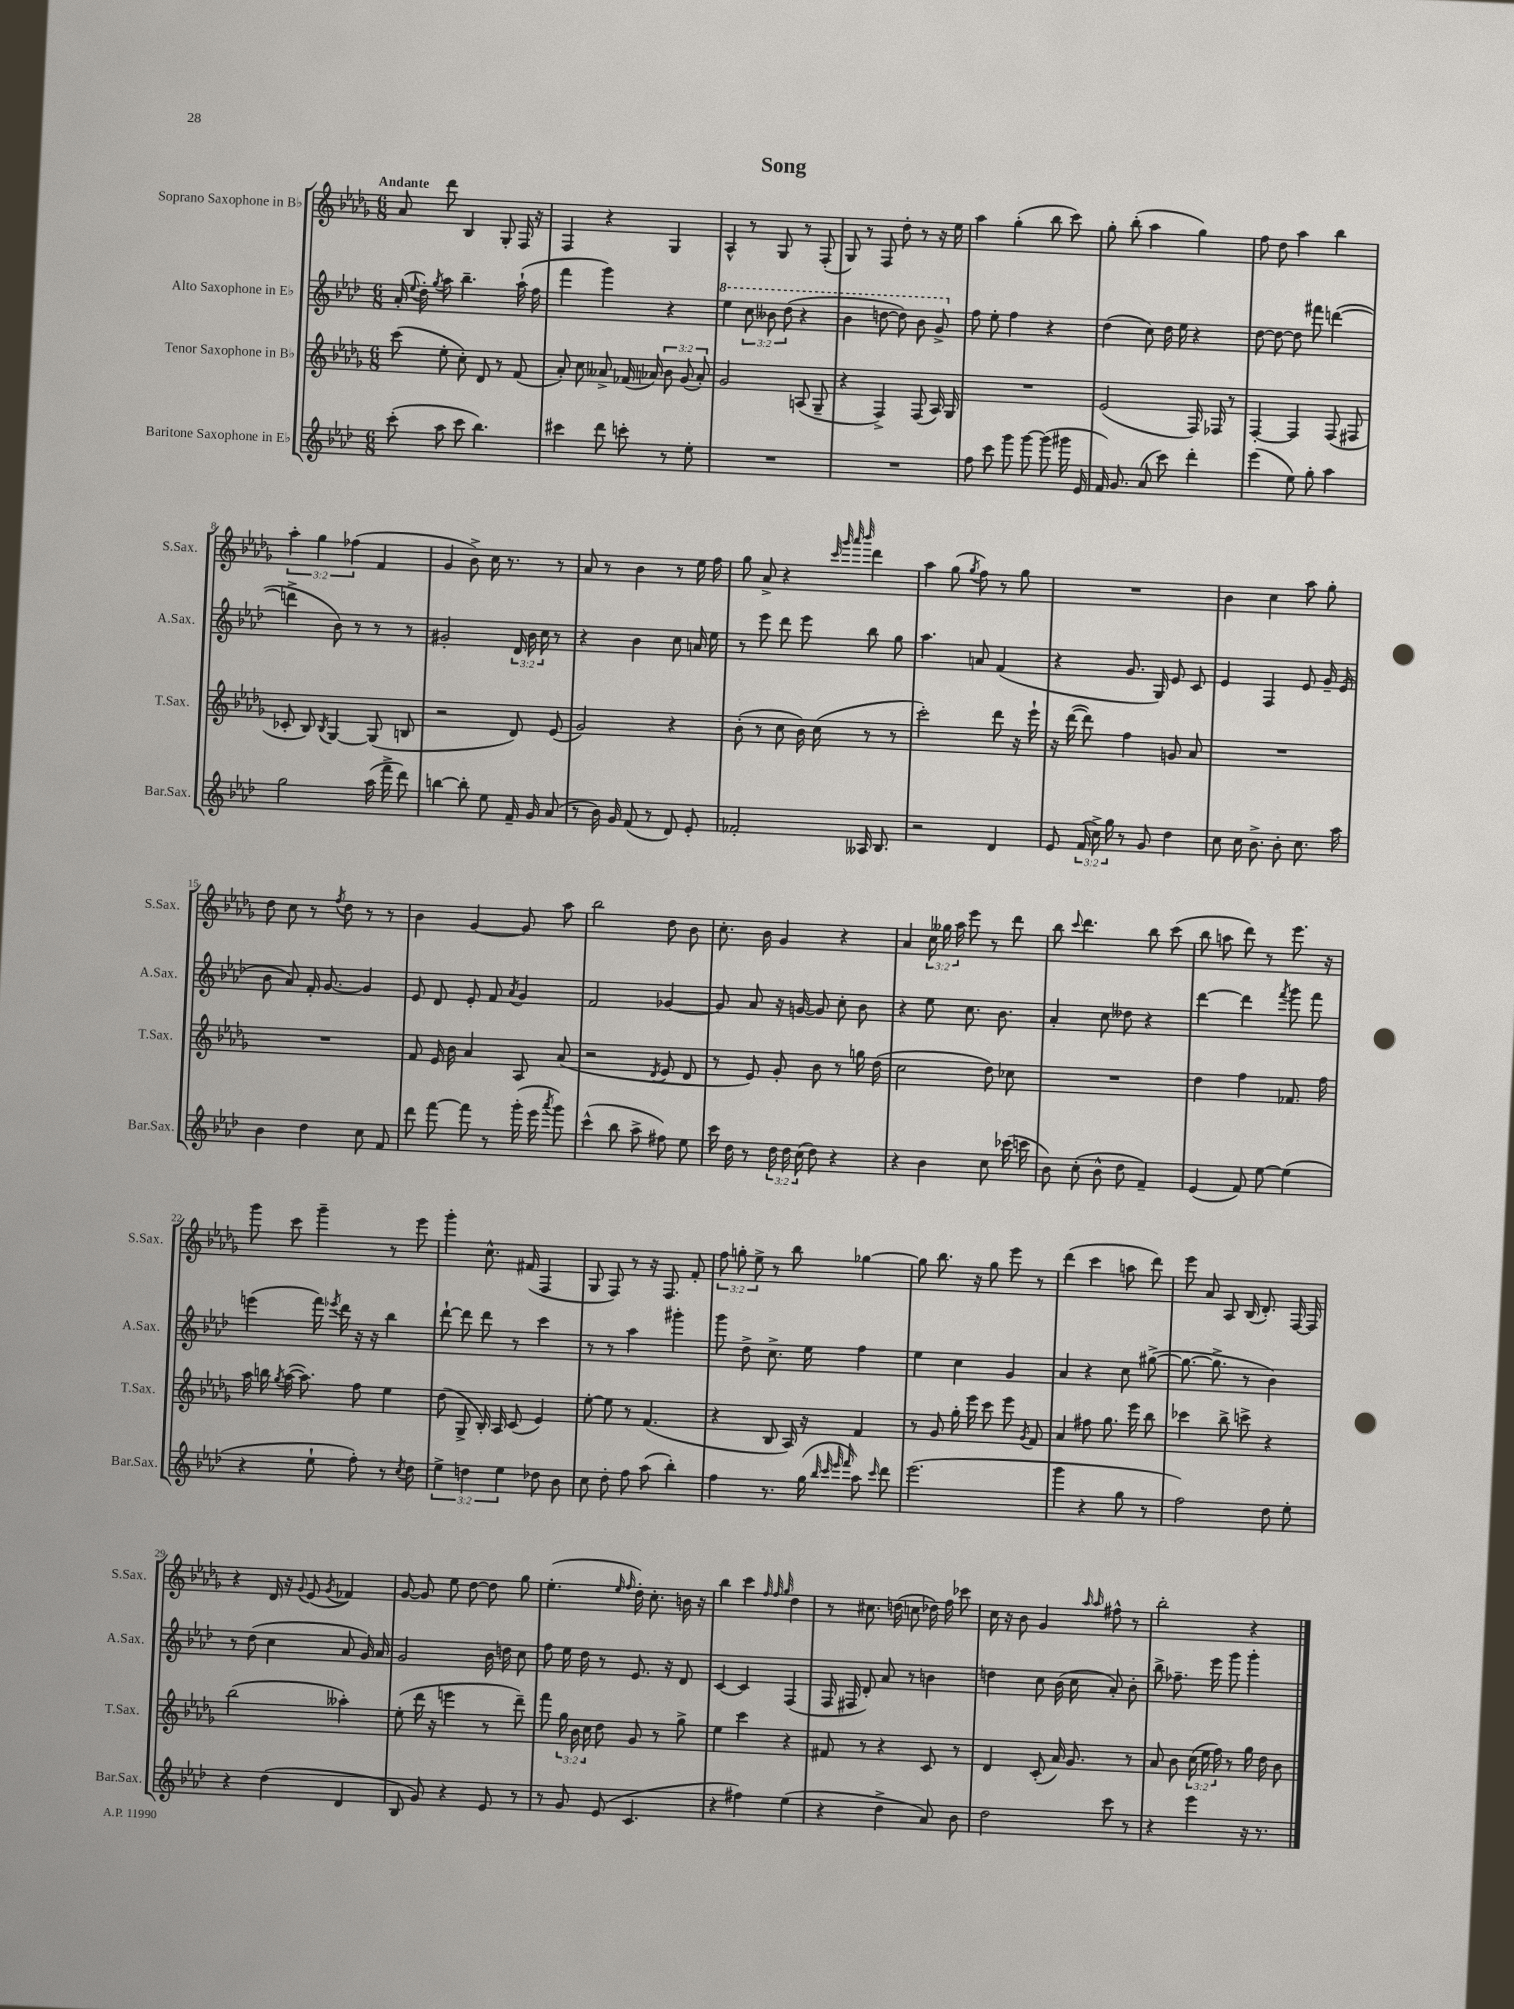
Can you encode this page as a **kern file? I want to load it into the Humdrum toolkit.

**kern	**kern	**kern	**kern
*staff4	*staff3	*staff2	*staff1
*clefG2	*clefG2	*clefG2	*clefG2
*k[b-e-a-d-]	*k[b-e-a-d-g-]	*k[b-e-a-d-]	*k[b-e-a-d-g-]
*M6/8	*M6/8	*M6/8	*M6/8
(8ccc'	(8ccc	(16a-'	8a-
.	.	8qqee-	.
.	.	16dd-')	.
.	.	8qgg	.
8aa-	8ee-'	8aa-	8ddd-
8ccc	8cc')	4.bb-~	4B-
4.bb-)	8d-	.	.
.	8r	.	8G-'
.	(8f	(16aa-`	16F
.	.	16ff	16r
=	=	=	=
4ccc#	8a-')	4fff	4F
.	8cc	.	.
8ddd-	8a--^	4ggg)	4r
8ccc'	(16f-	.	.
.	16a-)	.	.
8r	12b-	4r	4G-
.	(12g-	.	.
8ee-'	.	.	.
.	12a-')	.	.
=	=	=	=
2.r	2g-	4eee-	4A-^^
.	.	12ccc	8r
.	.	12bb--	.
.	.	.	8G-
.	.	(12ddd-	.
.	(8A	4r	8r
.	8G-~	.	(8F'
=	=	=	=
2.r	4r	4bb-	8G-)
.	.	.	8r
.	4F^)	[8ddd	8F
.	.	8ddd])	8dd-'
.	(8F	8bb-	8r
.	16A-)	8gg^	16r
.	16G-	.	16ee-
=	=	=	=
8ff	2.r	8ff	4aa-
8ccc	.	8ee-'	.
8ggg	.	4ff	(4gg-'
[8ggg	.	.	.
(8ggg]	.	4r	8bb-
16ggg#	.	.	8ccc)
16e-	.	.	.
=	=	=	=
16f)	(2e-	(4dd-	8gg-'
8.g	.	.	.
.	.	.	(8bb-'
(8a-	.	8cc)	4aa-
8ccc)	.	16dd-	.
.	.	16ee-	.
4ddd-'	16F)	4r	4gg-)
.	16F-	.	.
.	8r	.	.
=	=	=	=
(4eee-	[4F'	[8dd-	8ff
.	.	8dd-_	8dd-
8ee-)	4F]	8dd-]	4aa-
8gg'	.	8fff#	.
4aa-	(8F	([4ddd	4bb-
.	8F#	.	.
=	=	=	=
2gg	8c-'	4ddd^]	6aa-'
.	8B-)	.	.
.	.	.	6gg-
.	8qB-	.	.
.	[4G-	8b-)	.
.	.	.	(6ff-
.	.	8r	.
(16aa-	(8G-]	8r	4f
16fff^	.	.	.
8ddd-)	8B	8r	.
=	=	=	=
[4bb	2r	2g#'	4g-
8bb']	.	.	8b-^)
8ee-	.	.	16cc
.	.	.	8.r
16f~	8d-)	24d-	.
.	.	24b-	.
16g	.	.	.
.	.	24cc	.
(8a-	(8e-	8r	8r
=	=	=	=
8r	2g-)	4r	8a-
16b-)	.	.	8r
16g	.	.	.
(8f	.	4b-	4b-
8r	.	.	.
8d-)	4r	8cc	8r
8e-'	.	16a	16ee-
.	.	16ee-	16ff
=	=	=	=
2f-'	(8b-'	8r	8gg-
.	8r	8eee-	8a-^
.	8cc	8ddd-	4r
.	16b-)	8eee-	.
.	(16cc	.	.
.	.	.	32qqccc
.	.	.	32qqggg-
.	.	.	32qqaaa-
.	.	.	32qqbbb-
16A--	8r	8bb-	4ddd-
8.B-	.	.	.
.	8r	8gg	.
=	=	=	=
2r	2ccc')	4.aa-	4aa-
.	.	.	(8gg-
.	.	.	8qgg-
.	.	8a	8ff)
4d-	8ddd-	(4f	8r
.	16r	.	8gg-
.	16eee-`	.	.
=	=	=	=
8e-	16r	4r	2.r
.	([16ddd-	.	.
(24f	8ddd-])	.	.
24cc^)	.	.	.
24gg	.	.	.
8r	4ff	8.g	.
8g	.	.	.
.	.	16G)	.
4dd-	8g	8e-	.
.	8a-	8c	.
=	=	=	=
8cc	2.r	4e-	4b-
16cc	.	.	.
8.b-^	.	.	.
.	.	4F	4cc
8b-'	.	.	.
8.cc	.	8e-	8aa-
.	.	16g~	8gg-'
16aa-	.	(16e-	.
=	=	=	=
4b-	2.r	8b-	8dd-
.	.	8a-)	8cc
4dd-	.	16f'	8r
.	.	[8.g	.
.	.	.	8qff
.	.	.	8dd-
8cc	.	4g]	8r
8f	.	.	8r
=	=	=	=
8ddd-	8f	8e-	4b-
[8fff	16e-	8d-	.
.	16b-	.	.
8fff]	4a-	8e-'	[4g-
8r	.	8f	.
.	.	8qa-	.
(16ggg'	8A-	4g	8g-]
16eee-	.	.	.
8qaaa-	.	.	.
8ggg)	(8a-	.	8aa-
=	=	=	=
(4ccc^^	2r	2f	2bb-
8bb-	.	.	.
8aa-^	.	.	.
.	8qd-	.	.
8ff#)	8e-	[4g-	8dd-
8ee-	8d-	.	8b-
=	=	=	=
16ccc	8r	8g-]	8.cc'
16dd-	.	.	.
8r	8e-)	8a-	.
.	.	.	16b-
24dd-	8g-'	16r	4g-
24dd-	.	.	.
.	.	[16g	.
(24cc	.	.	.
8dd-)	8b-	8g]	.
4r	8r	8cc'	4r
.	16gg	8b-	.
.	(16dd-	.	.
=	=	=	=
4r	2cc	4r	4a-
4b-	.	8ee-	24cc
.	.	.	24gg--
.	.	.	24aa-
.	.	8.cc	8eee-
8cc	8dd-)	.	8r
.	.	8.b-	.
(16ccc-	8cc-	.	8ddd-
16ccc	.	.	.
=	=	=	=
8b-)	2.r	4a-'	8bb-
.	.	.	8qqccc
(8cc'	.	.	4.ddd-
8b-^^	.	8cc	.
8dd-	.	8dd--	.
4f~)	.	4r	8bb-
.	.	.	(8ccc
=	=	=	=
(4e-	4dd-	[4ddd-	8bb-
.	.	.	8aa
8f)	4ff	4ddd-]	8ddd-)
[8ee-	.	.	8r
.	.	8qfff	.
(4ee-]	8.f-	8ggg	8.eee-
.	.	8fff	.
.	16ff	.	16r
=	=	=	=
4r	16aa-	(4eee	8ggg-
.	16bb	.	.
.	8qgg-	.	.
.	([16aa-	.	8ccc
.	8.aa-])	.	.
8ee-`	.	16fff)	4ggg-~
.	.	8qeee-	.
.	.	16ddd-	.
8ff')	8ff	16r	.
.	.	16r	.
8r	4ee-	4bb-	8r
8qcc	.	.	.
8dd-	.	.	8eee-
=	=	=	=
6ee-^	(8dd-	[8ddd-`	4ggg-'
.	8G-^	8ddd-]	.
6dd	.	.	.
.	16B-')	8ddd-	8.cc^^
.	16A-	.	.
6ee-	.	.	.
.	(8c	8r	.
.	.	.	(16f#
8dd-	4e-)	4ccc	4F
8b-	.	.	.
=	=	=	=
8cc	[8ee-'	8r	8G-
8dd-'	8ee-]	8r	8F)
8ff	8r	4aa-	8r
(8aa-	(4.f	.	16r
.	.	.	8.F
4bb-')	.	4ggg#'	.
.	.	.	8f'
=	=	=	=
4ff	4r	8ggg	12ff
.	.	.	12gg'
.	.	8dd-^	.
.	.	.	12ee-^
8.r	8B-	8.cc^	8r
.	16A-)	.	8bb-
(16gg	16r	16ee-	.
32qqbb-	.	.	.
32qqccc	.	.	.
32qqeee-	.	.	.
32qqfff	.	.	.
8aa-)	4f	4ff	[4gg-
16qqccc	.	.	.
8ddd-	.	.	.
=	=	=	=
(2.eee-	8r	4ee-	8gg-]
.	8g-	.	8.bb-
.	16gg-'	4cc	.
.	16eee-	.	16r
.	8ccc	.	8gg-
.	8eee-	4g	8eee-
.	8qg-	.	.
.	8f	.	8r
=	=	=	=
4ggg	4a-	4a-	(4ddd-
4r	8ff#	4r	4ccc
.	8.gg-	.	.
8gg	.	8cc	8aa
.	16eee-	.	.
8r	8bb-	([8gg#^	8ddd-)
=	=	=	=
2ff)	4ccc-	8.gg#_	8eee-
.	.	.	8a-
.	.	8.gg#^]	.
.	8bb-^	.	8A-
.	8ccc^	8r	(16B-
.	.	.	8.d-')
8dd-	4r	4b-)	.
8ee-'	.	.	[16F
.	.	.	16F]
=	=	=	=
4r	(2bb-	8r	4r
.	.	(8dd-	.
(4dd-	.	4cc	16d-
.	.	.	16r
.	.	.	8qqg-
.	.	.	(8e-
.	.	.	8qg-
4d-	4aa--')	8a-	4f-)
.	.	16g)	.
.	.	16a-	.
=	=	=	=
8B-	(8ee-'	2g	[8g-
8g)	16ddd-	.	8g-]
.	16r	.	.
4r	4eee	.	8ee-
.	.	.	[8dd-
8e-	8r	16b-	8dd-]
.	.	16dd	.
8r	8ddd-~)	8cc	8gg-
=	=	=	=
8r	8fff	8ff	(4.ee-'
8g	24gg-	16ee-	.
.	24b-	.	.
.	.	16dd-	.
.	24cc	.	.
(8e-	8dd-	8r	.
.	.	.	16qqee-
.	.	.	16qqff
4.c	8g-	8.e-	16dd-')
.	.	.	8.cc'
.	8r	.	.
.	.	16r	.
.	8gg-^	8d-	16b
.	.	.	16r
=	=	=	=
4r	4ee-	[4c	4bb-
4ff#)	4ccc	4c]	4ccc
.	.	.	32qqff
.	.	.	32qqff
.	.	.	32qqgg-
(4ee-	4r	(4F	4dd-
=	=	=	=
4r	8f#	16F	8r
.	.	16F#	.
.	8r	8d-')	8.cc#
4dd-^	4r	8a-	.
.	.	.	(16dd
.	.	8r	8cc
8a-)	8c	4b	16dd-)
.	.	.	16ff
8b-	8r	.	8ccc-
=	=	=	=
2dd-	4d-	4dd	16cc
.	.	.	16r
.	.	.	8b-
.	(8c'	8cc	4g-
.	16a-)	(16b-	.
.	8.g-	16cc	.
.	.	.	16qqaa-
.	.	.	16qqaa-
8ccc	.	8a-')	8ff#^^
8r	8r	8b-'	8r
=	=	=	=
4r	8a-	8bb-^	2bb-'
.	8b-	8.ff-~	.
4eee-	(24cc	.	.
.	24ee-	.	.
.	.	16eee-	.
.	24ff)	.	.
.	8r	8ggg	.
16r	16gg-	4ggg'	4r
8.r	16dd-	.	.
.	8b-	.	.
==	==	==	==
*-	*-	*-	*-
